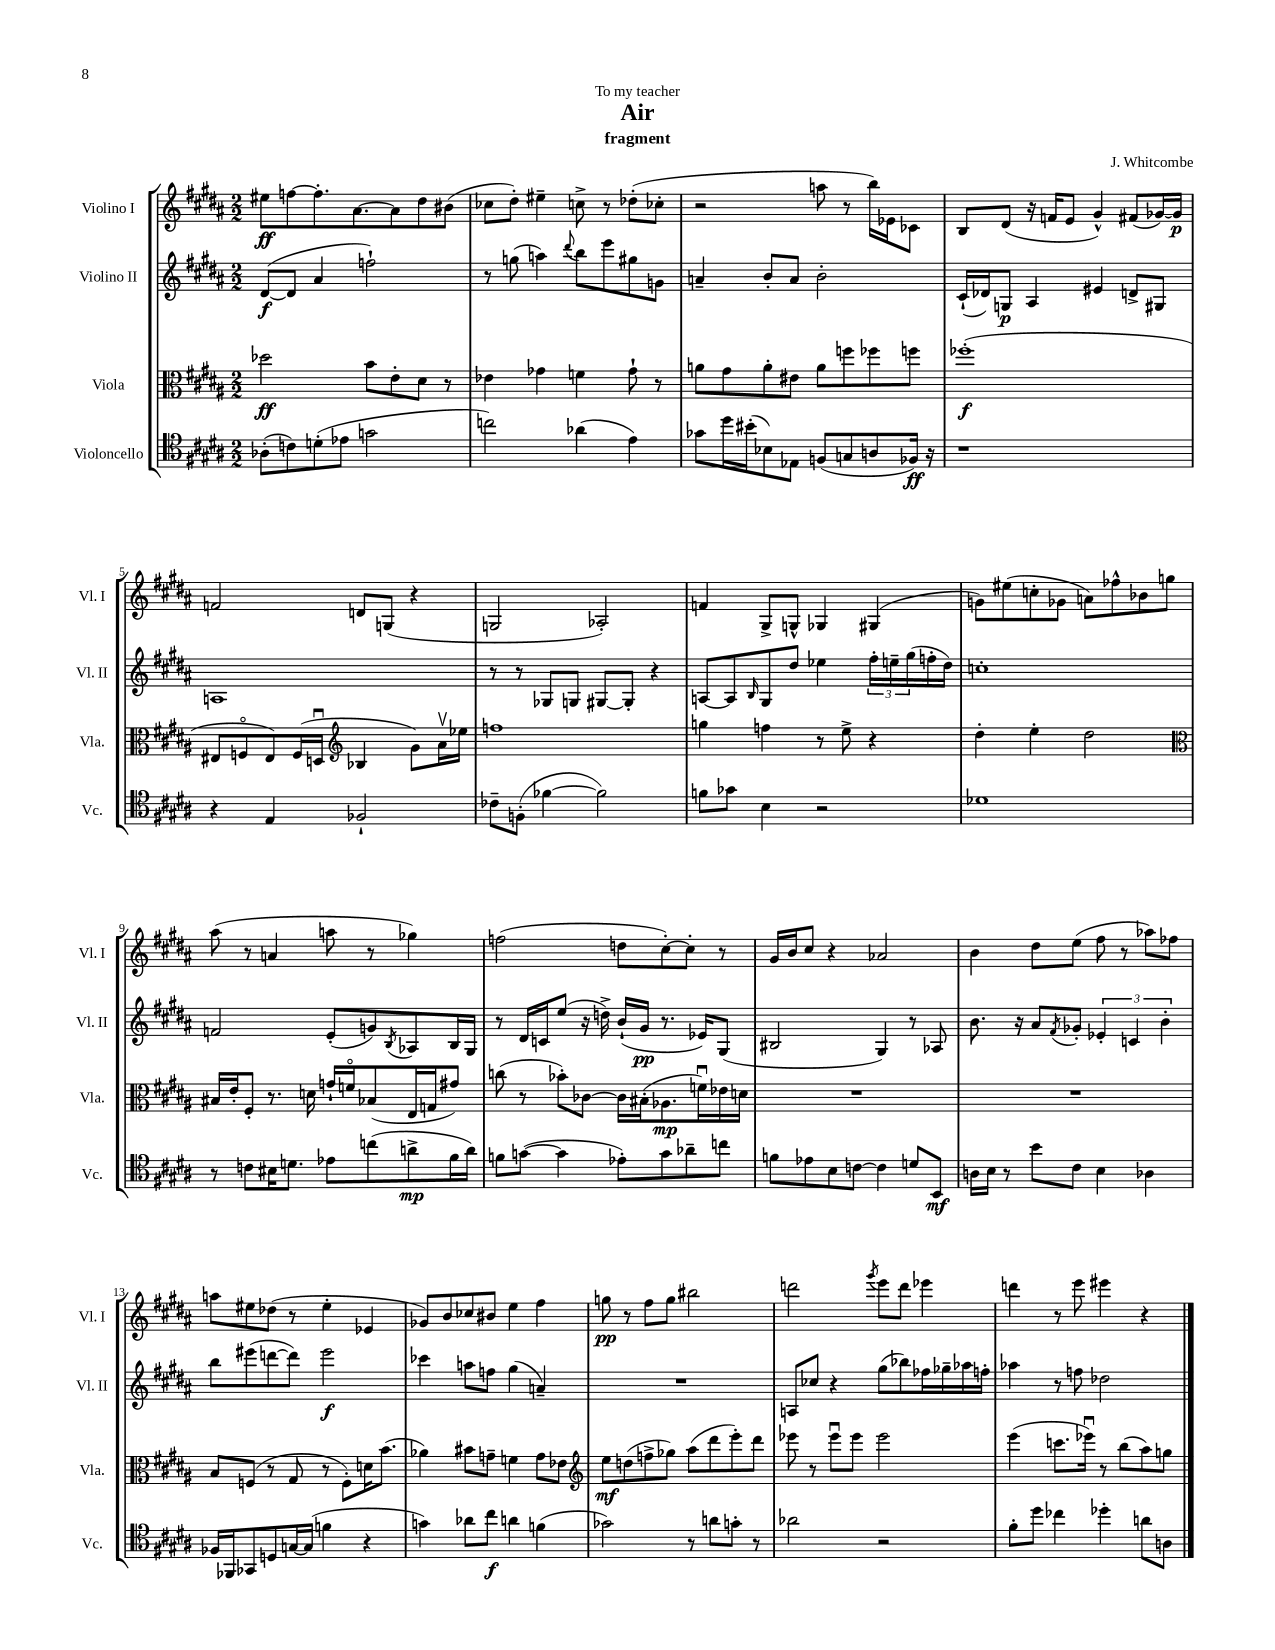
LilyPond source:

\header { title = "Air" composer = "J. Whitcombe" subtitle = "fragment" dedication = "To my teacher" }
<<
\new StaffGroup <<
\new Staff = "s0" \with { instrumentName = "Violino I" shortInstrumentName = "Vl. I" } {
    \clef treble \key b \major \numericTimeSignature \time 2/2
    eis''8\ff f''8~ f''8.-. ais'8.~ ais'8 dis''8 bis'8( |
    ces''8 dis''8-.) eis''4-- c''8-> r8 des''8-.( ces''8-. |
    r2 a''8 r8 b''16) ees'16 ces'8 |
    b8 dis'8( r16 f'16 e'8 gis'4-^) fis'8( ges'16~) ges'16\p |
    f'2 d'8 g8( r4 |
    g2 aes2-.) |
    f'4 gis8-> g8-^ ges4 gis4( |
    g'8) eis''8( c''8-. ges'8 a'8) fes''8-^ bes'8 g''8 |
    ais''8( r8 a'4 a''8 r8 ges''4) |
    f''2( d''8 cis''8~-.) cis''8-. r8 |
    gis'16 b'16 cis''8 r4 aes'2 |
    b'4 dis''8 e''8( fis''8 r8 aes''8) fes''8 |
    a''8 eis''8 des''8( r8 eis''4-. ees'4 |
    ges'8) b'8 ces''8 bis'8 e''4 fis''4 |
    g''8\pp r8 fis''8 g''8 bis''2 |
    d'''2 \acciaccatura { gis'''8 } e'''8 d'''8 ees'''4 |
    d'''4 r8 e'''8 eis'''4 r4 \bar "|." |
}
\new Staff = "s1" \with { instrumentName = "Violino II" shortInstrumentName = "Vl. II" } {
    \clef treble \key b \major \numericTimeSignature \time 2/2
    dis'8~\f( dis'8 ais'4 f''2-!) |
    r8 g''8( a''4) \appoggiatura { dis'''8 } b''8 e'''8 gis''8 g'8 |
    a'4-- b'8-. a'8 b'2-. |
    cis'16-!( des'16) g8\p ais4 eis'4 d'8-> gis8 |
    a1 |
    r8 r8 ges8 g8 gis8~ gis8-. r4 |
    a8~ a8 \grace { b16 } gis8 dis''8 ees''4 \tuplet 3/2 { fis''16-. e''16-- gis''16( } f''16-. dis''16) |
    c''1-. |
    f'2 e'8-.( g'8) \acciaccatura { b8 } aes8 b16 gis16 |
    r8 dis'16 c'16 e''8( r16 d''16->) b'16-!( gis'16\pp r8. ees'16) gis8( |
    bis2 gis4) r8 aes8 |
    b'8. r16 ais'8 \acciaccatura { fis'8 } ges'8-. \tuplet 3/2 { ees'4-. c'4 b'4-. } |
    b''8 eis'''8( d'''8~ d'''8) eis'''2\f |
    ces'''4 a''8 f''8 gis''4( a'4--) |
    R1 |
    a8 ces''8 r4 gis''8( bes''8) fes''16 ges''16-- aes''16 f''16-. |
    aes''4 r8 f''8 des''2 \bar "|." |
}
\new Staff = "s2" \with { instrumentName = "Viola" shortInstrumentName = "Vla." } {
    \clef alto \key b \major \numericTimeSignature \time 2/2
    des''2\ff b'8 e'8-. dis'8 r8 |
    ees'4 ges'4 f'4 ges'8-! r8 |
    a'8 gis'8 a'8-. eis'8 a'8 f''8 fes''8 f''8 |
    fes''1-.\f( |
    eis8 f8\flageolet eis8) f16( d16\downbow \clef treble bes4 gis'8) ais'16\upbow ees''16 |
    f''1 |
    g''4 f''4 r8 e''8-> r4 |
    dis''4-. e''4-. dis''2 |
    \clef alto bis16 e'16-. fis8-. r8. d'16 g'16-! f'16\flageolet bes8( e16 g16 gis'8) |
    c''8( r8 bes'8-.) ces'8~ ces'16 bis16-.( aes8.\mp f'16\downbow) ees'16 d'16 |
    R1 |
    R1 |
    b8 f8( r8 gis8 r8 f8-.) d'16 b'8.( |
    aes'4) bis'8 g'8-- f'4 g'8 ees'8 |
    \clef treble e''8\mf d''8( f''8-> ges''8) ais''8( dis'''8 e'''8-.) dis'''8 |
    ees'''8 r8 ees'''8\downbow ees'''8 ees'''2 |
    e'''4( c'''8. ees'''16\downbow) r8 b''8( ais''8) g''8 \bar "|." |
}
\new Staff = "s3" \with { instrumentName = "Violoncello" shortInstrumentName = "Vc." } {
    \clef tenor \key b \major \numericTimeSignature \time 2/2
    aes8-.( c'8) d'8-.( ees'8 g'2 |
    c''2) aes'4( e'4) |
    ges'8 dis''16 bis'16-.( bes8) ees8 f8( g8 a8 fes16\ff) r16 |
    r1 |
    r4 e4 fes2-! |
    ces'8-- f8-.( fes'4~ fes'2) |
    f'8 ges'8 b4 r2 |
    des'1 |
    r8 c'8 bis16 d'8. ees'8 c''8( a'8->\mp fis'16 a'16) |
    f'8 g'8~( g'4 ees'8-.) g'8 aes'8-- c''8 |
    f'8 ees'8 b8 c'8~ c'4 d'8 b,8\mf |
    a16 b16 r8 b'8 cis'8 b4 aes4 |
    fes16 fes,16 ges,8 d8 g16~ g16( f'4 r4 |
    g'4) aes'8 cis''8\f a'4 f'4( |
    ges'2) r8 a'8 g'8-. r8 |
    aes'2 r2 |
    fis'8-. dis''8 ces''4 des''4-. a'8 a8 \bar "|." |
}
>>
>>
